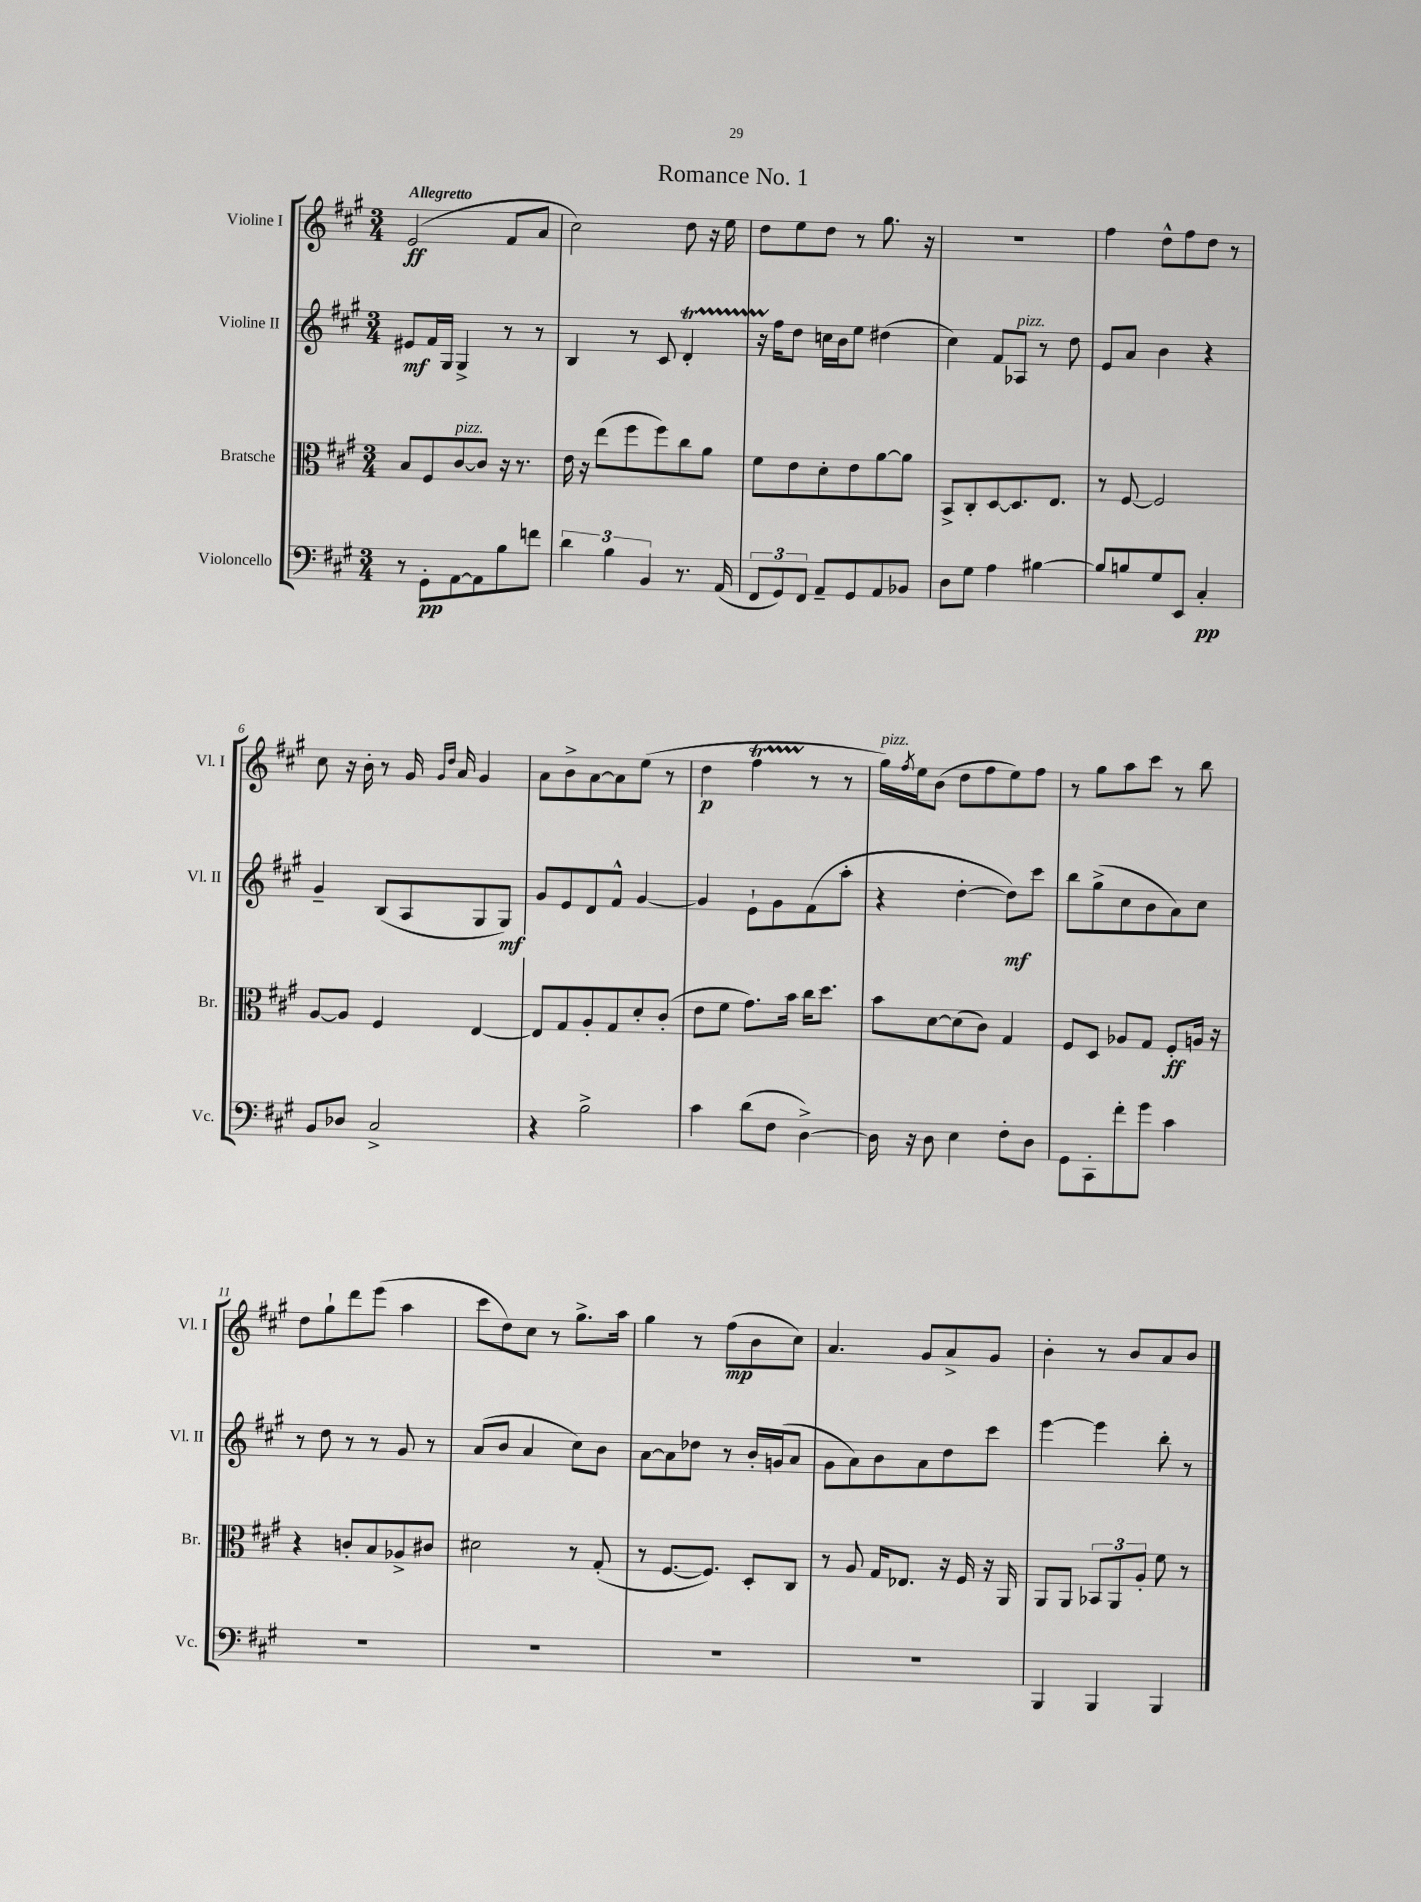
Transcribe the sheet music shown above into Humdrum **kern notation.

**kern	**kern	**kern	**kern
*staff4	*staff3	*staff2	*staff1
*clefF4	*clefC3	*clefG2	*clefG2
*k[f#c#g#]	*k[f#c#g#]	*k[f#c#g#]	*k[f#c#g#]
*M3/4	*M3/4	*M3/4	*M3/4
8r	8B	8e#	(2e
8GG#'	8F#	16f#	.
.	.	16G#	.
[8AA	[8c#	4G#^	.
8AA]	8c#]	.	.
8B	16r	8r	8f#
.	8.r	.	.
8f	.	8r	8a
=	=	=	=
6d	16e	4B	2cc#)
.	16r	.	.
.	(8ee	.	.
6B	.	.	.
.	8ff#	8r	.
6BB	.	.	.
.	8ff#)	8c#	.
8.r	8cc#	4d'	8dd
.	8a	.	16r
(16AA	.	.	16ee
=	=	=	=
12FF#	8f#	16r	8dd
.	.	16ff#	.
12GG#)	.	.	.
.	8e	8dd	8ee
12FF#	.	.	.
8AA~	8d'	16cc	8dd
.	.	16b	.
8GG#	8e	8ee	8r
8AA	[8a	(4dd#	8.gg#
8BB-	8a]	.	.
.	.	.	16r
=	=	=	=
8D	8BB^	4cc#)	2.r
8G#	8C#'	.	.
4A	[8D	8f#	.
.	8.D]	8A-	.
[4B#	.	8r	.
.	8.E	.	.
.	.	8dd	.
=	=	=	=
8B#]	8r	8e	4ff#
8B	[8F#	8a	.
8G#	2F#]	4b	8dd^^
8EE	.	.	8ff#
4C#'	.	4r	8dd
.	.	.	8r
=	=	=	=
8BB	[8A	4g#~	8cc#
8D-	8A]	.	16r
.	.	.	16b'
2C#^	4F#	(8B	8r
.	.	8A	16g#
.	.	.	16qqg#
.	.	.	16qqdd
.	.	.	16a
.	[4E	8G#	4g#
.	.	8G#)	.
=	=	=	=
4r	8E]	8g#	8a
.	8G#	8e	8b^
2B^	8A'	8d	[8a
.	8G#	8f#^^	8a]
.	8d'	[4g#	(8ee
.	(8c#'	.	8r
=	=	=	=
4c#	8e	4g#]	4dd
.	8f#	.	.
(8d	8.g#)	8e`	4ff#
8F#	.	8g#	.
.	16b	.	.
[4D^)	16cc#	(8f#	8r
.	8.dd	.	.
.	.	8aa'	8r
=	=	=	=
16D]	8b	4r	16gg#)
.	.	.	8qff#
16r	.	.	16ee
8D	[8d	.	(8b
4E	(8d]	[4dd'	8dd
.	8c#)	.	8ff#
8F#'	4G#	8dd])	8ee)
8D	.	8ccc#	8ff#
=	=	=	=
8GG#	8F#	8bb	8r
8CC#'	8D	(8gg#^	8gg#
8f#'	8A-	8cc#	8aa
8g#	8G#	8b	8ccc#
4c#	8F#'	8a)	8r
.	16A	8cc#	8bb
.	16r	.	.
=	=	=	=
2.r	4r	8r	8dd
.	.	8dd	8gg#`
.	8c'	8r	8ddd
.	8B	8r	(8eee
.	8A-^	8g#	4aa
.	8c#	8r	.
=	=	=	=
2.r	2d#	(8a	8ccc#
.	.	8b	8dd)
.	.	4a	8cc#
.	.	.	8r
.	8r	8cc#)	8.gg#^
.	(8G#'	8b	.
.	.	.	16aa
=	=	=	=
2.r	8r	[8a	4gg#
.	[8.F#	8a]	.
.	.	8dd-	8r
.	8.F#])	.	.
.	.	8r	(8ff#
.	8D'	16b'	8b
.	.	(16g	.
.	8C#	8a	8cc#)
=	=	=	=
2.r	8r	8g#	4.a
.	8A	8a)	.
.	16G#	8b	.
.	8.E-	.	.
.	.	8a	8g#
.	16r	8dd	8a^
.	16F#	.	.
.	16r	8ccc#	8g#
.	16AA	.	.
=	=	=	=
4BBB	8AA	[4eee	4b'
.	8AA	.	.
4BBB	12BB-	4eee]	8r
.	12AA	.	.
.	.	.	8b
.	12A'	.	.
4BBB	8f#	8bb'	8a
.	8r	8r	8b
==	==	==	==
*-	*-	*-	*-
